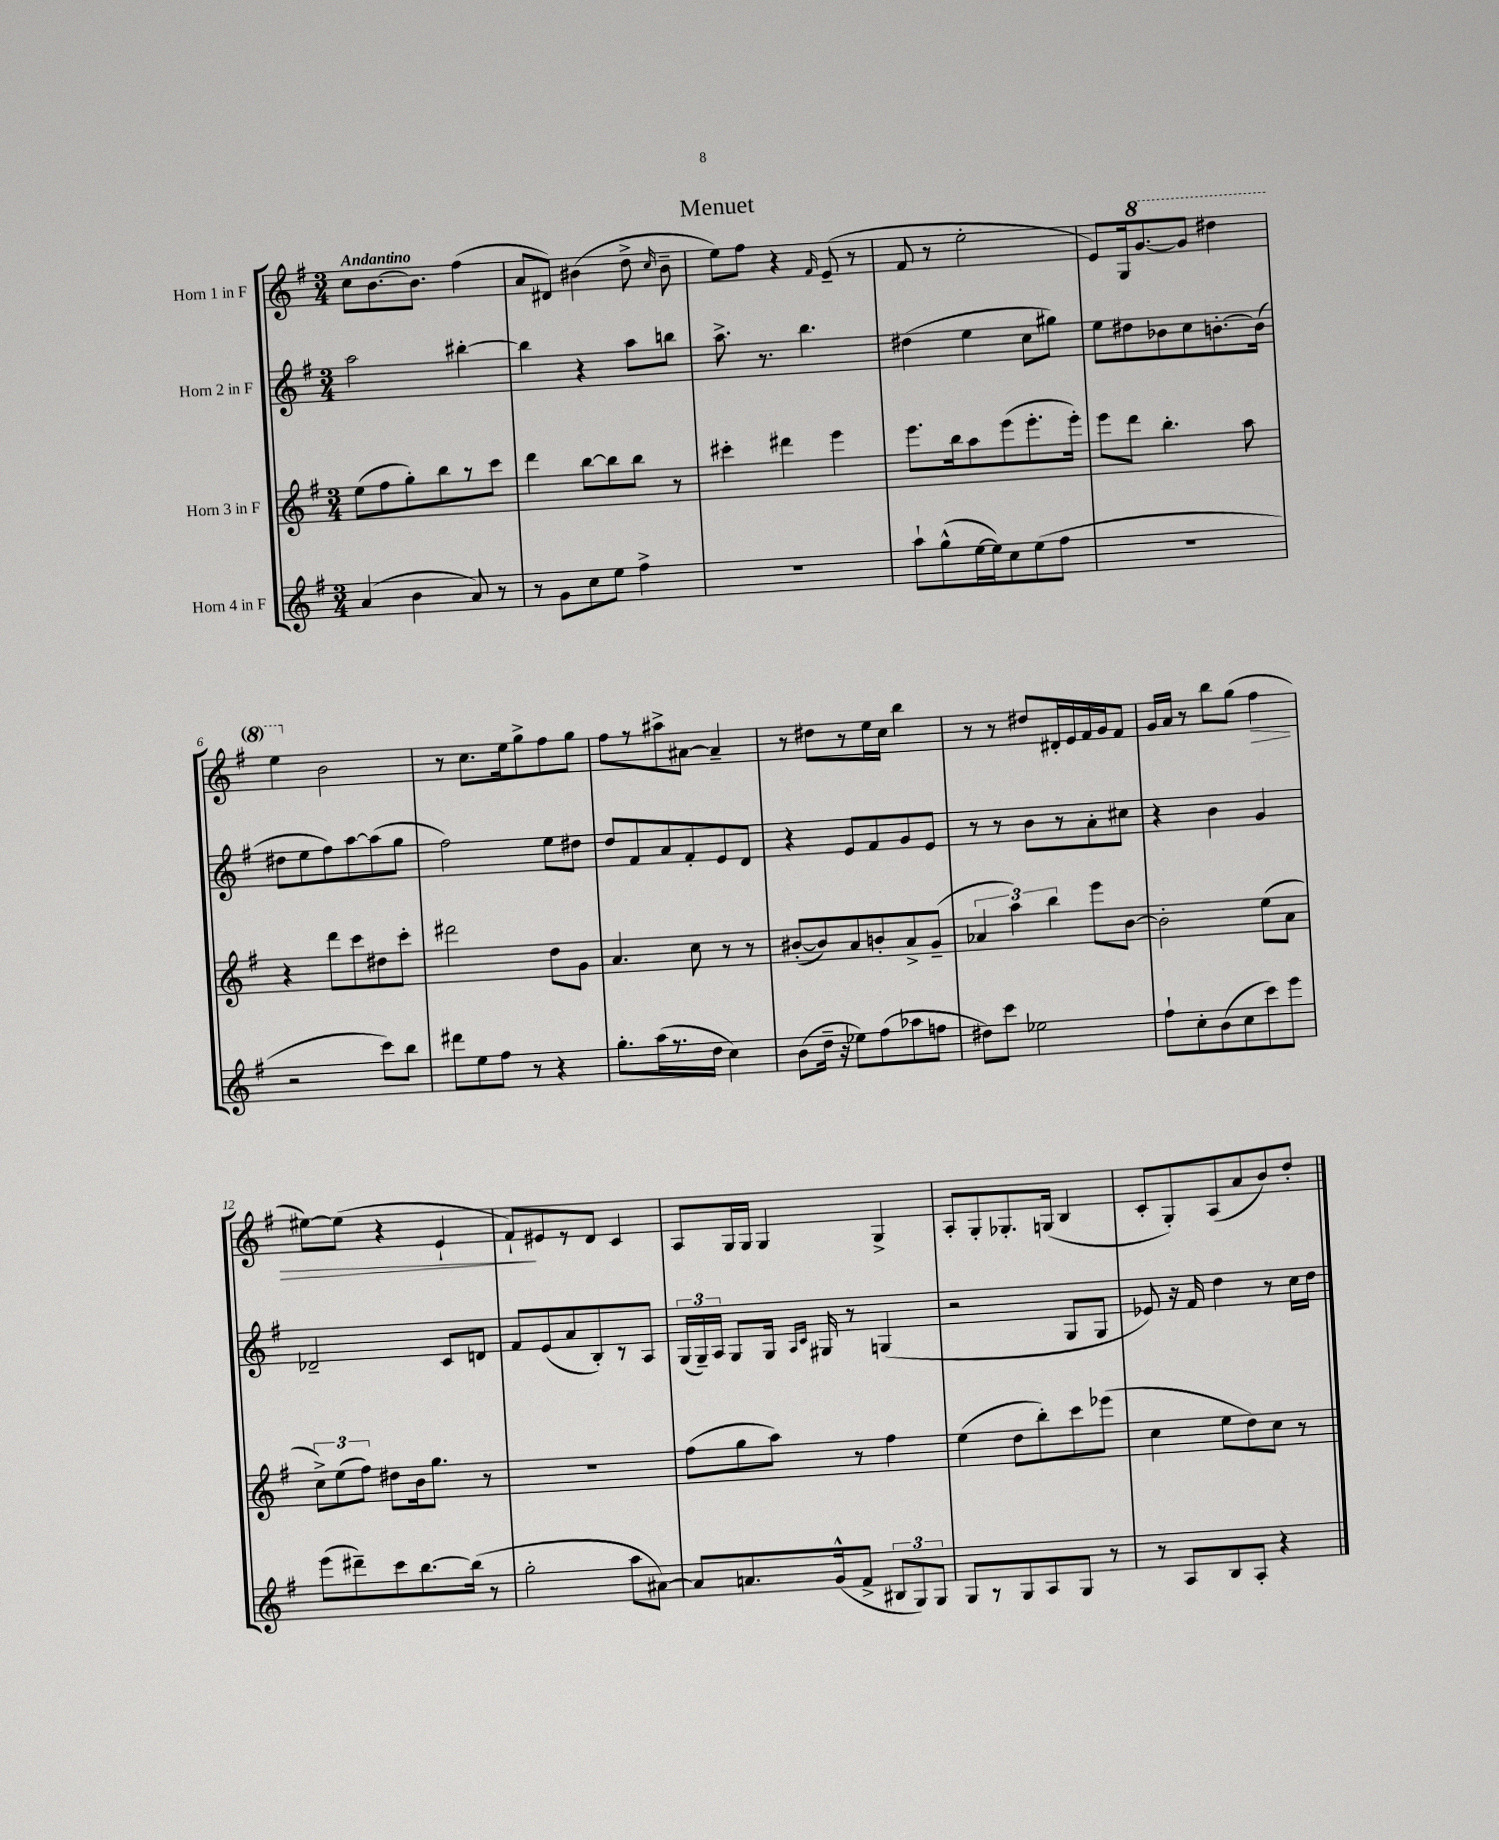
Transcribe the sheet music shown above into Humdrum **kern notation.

**kern	**kern	**kern	**kern
*staff4	*staff3	*staff2	*staff1
*clefG2	*clefG2	*clefG2	*clefG2
*k[f#]	*k[f#]	*k[f#]	*k[f#]
*M3/4	*M3/4	*M3/4	*M3/4
(4a/	(8ee\L	2aa\	8cc\L
.	8ff#\	.	[8.b\
4b\	8gg'\)	.	.
.	.	.	8.b\]J
.	8bb\	.	.
8a/)	8r	[4bb#'\	(4ff#\
8r	8ccc\J	.	.
=	=	=	=
8r	4ddd\	4bb#\]	8a/L
8g\L	.	.	8d#/J)
8cc\	[8bb\L	4r	(4b#\
8ee\J	8bb\]	.	.
4ff#^\	8bb\J	8aa\L	8dd^\
.	.	.	16qqcc/
.	8r	8bb\J	8b#~\
=	=	=	=
2.r	4ccc#'\	8.aa^\	8ee\L)
.	.	.	8ff#\J
.	.	8.r	.
.	4ddd#\	.	4r
.	.	4.bb\	.
.	.	.	16qqf#/
.	4eee\	.	(8e~/
.	.	.	8r
=	=	=	=
8aa`\L	8.eee\L	(4dd#\	8f#/
(8gg^^\	.	.	8r
.	16bb\k	.	.
[16ee\L	8aa\	4ee\	2ee'\
16ee\]J)	.	.	.
8cc\	(8eee\	.	.
(8ee\	8.eee'\	8cc\L	.
8ff#\J	.	8gg#\J)	.
.	16eee'\Jk)	.	.
=	=	=	=
2.r	8eee\L	8ee\L	8e/L)
.	8ddd\J	8dd#\	16G/k
.	.	.	[8.gg/
.	4.bb'\	8b-\	.
.	.	8cc\	8gg/]J
.	.	[8.b'\	4ddd#\
.	8aa\	.	.
.	.	(16b\]Jk	.
=	=	=	=
2r	4r	8dd#\L	4eee\
.	.	8ee\	.
.	8ddd\L	8ff#\)	2b\
.	8ccc\	[8aa\	.
8ccc\L)	8dd#\	(8aa\]	.
8bb\J	8ccc'\J	8gg\J	.
=	=	=	=
8ddd#\L	2ddd#\	2ff#\)	8r
8ee\	.	.	8.cc\L
8ff#\J	.	.	.
.	.	.	16ee\k
8r	.	.	8gg^\
4r	8dd\L	8ee\L	8ff#\
.	8g\J	8dd#\J	8gg\J
=	=	=	=
8.gg'\L	4.a/	8dd/L	8ff#\L
.	.	8f#/	8r
(16aa\L	.	.	.
8.r	.	8a/	8aa#^\
.	8cc\	8f#'/	[8a#\J
16dd\JJ	.	.	.
4cc\)	8r	8e/	4a#~/]
.	8r	8d/J	.
=	=	=	=
(8b\L	([8b#'/L	4r	8r
16dd~\Jk	8b#/])	.	8dd#\L
16r	.	.	.
8ee-\L)	8a/	8e/L	8r
(8ff#\	8b'/	8f#/	16ee\L
.	.	.	16cc\JJ
8aa-\	8a^/	8g/	4bb\
8ff\J	(8g~/J	8e/J	.
=	=	=	=
8dd#\L)	6a-/	8r	8r
8ccc\J	.	8r	8r
.	6aa\)	.	.
2ee-\	.	8b\L	8dd#/L
.	6bb\	.	.
.	.	8r	16d#'/L
.	.	.	16e/
.	8eee\L	8a'\	16f#/
.	.	.	16g/J
.	[8b\J	8cc#\J	8f#/J
=	=	=	=
8ff#`\L	2b'\]	4r	16g/LL
.	.	.	16a/JJ
8cc'\	.	.	8r
(8b\	.	4b\	8bb\L
8cc\	.	.	(8gg\J
8ccc\)	(8ee\L	4g/	4ff#\
8eee\J	8a\J	.	.
=	=	=	=
(8eee\L	12cc^\L)	2d-~/	[8ee#\L)
.	(12ee\	.	.
8ddd#~\)	.	.	(8ee#\]J
.	12ff#\J)	.	.
8ccc\	8dd#\L	.	4r
[8.bb\	16b\k	.	.
.	8.gg\J	.	.
.	.	8c/L	4e`/
(16bb\]Jk	.	.	.
8r	8r	8d/J	.
=	=	=	=
2gg'\	2.r	8f#/L	8f#`/L)
.	.	(8e/	8e#/
.	.	8a/	8r
.	.	8B'/)	8d/J
8aa\L	.	8r	4c/
[8a#\J)	.	8A/J	.
=	=	=	=
8a#/]L	(8ff#\L	(24G/LL	8A/L
.	.	24G~/)	.
.	.	24A/JJ	.
8.a/	8gg\	8G/L	16G/L
.	.	.	16G/JJ
.	8aa\J)	16G/Jk	4G/
.	.	16qqA/LL	.
.	.	16qqc/JJ	.
(16g^^/k	.	16G#/	.
8f#^/J	8r	8r	.
12B#/L	4ff#\	(4G/	4G^/
12G/)	.	.	.
12G/J	.	.	.
=	=	=	=
8G/L	(4ee\	2r	8A'/L
8r	.	.	8G'/
8G/	8dd\L	.	8.G-'/
8A/	8bb'\)	.	.
.	.	.	(16G/Jk
8G/J	8ccc\	8G/L	4B/
8r	(8eee-\J	8G/J	.
=	=	=	=
8r	4cc\	8e-/)	8c'/L
8A/L	.	16r	8G'/)
.	.	16f#/	.
8B/	8ee\L	4dd\	(8A/
8A'/J	8dd\)	.	8a/
4r	8cc\J	8r	8b/)
.	8r	16cc\LL	8dd'/J
.	.	16dd\JJ	.
==	==	==	==
*-	*-	*-	*-
